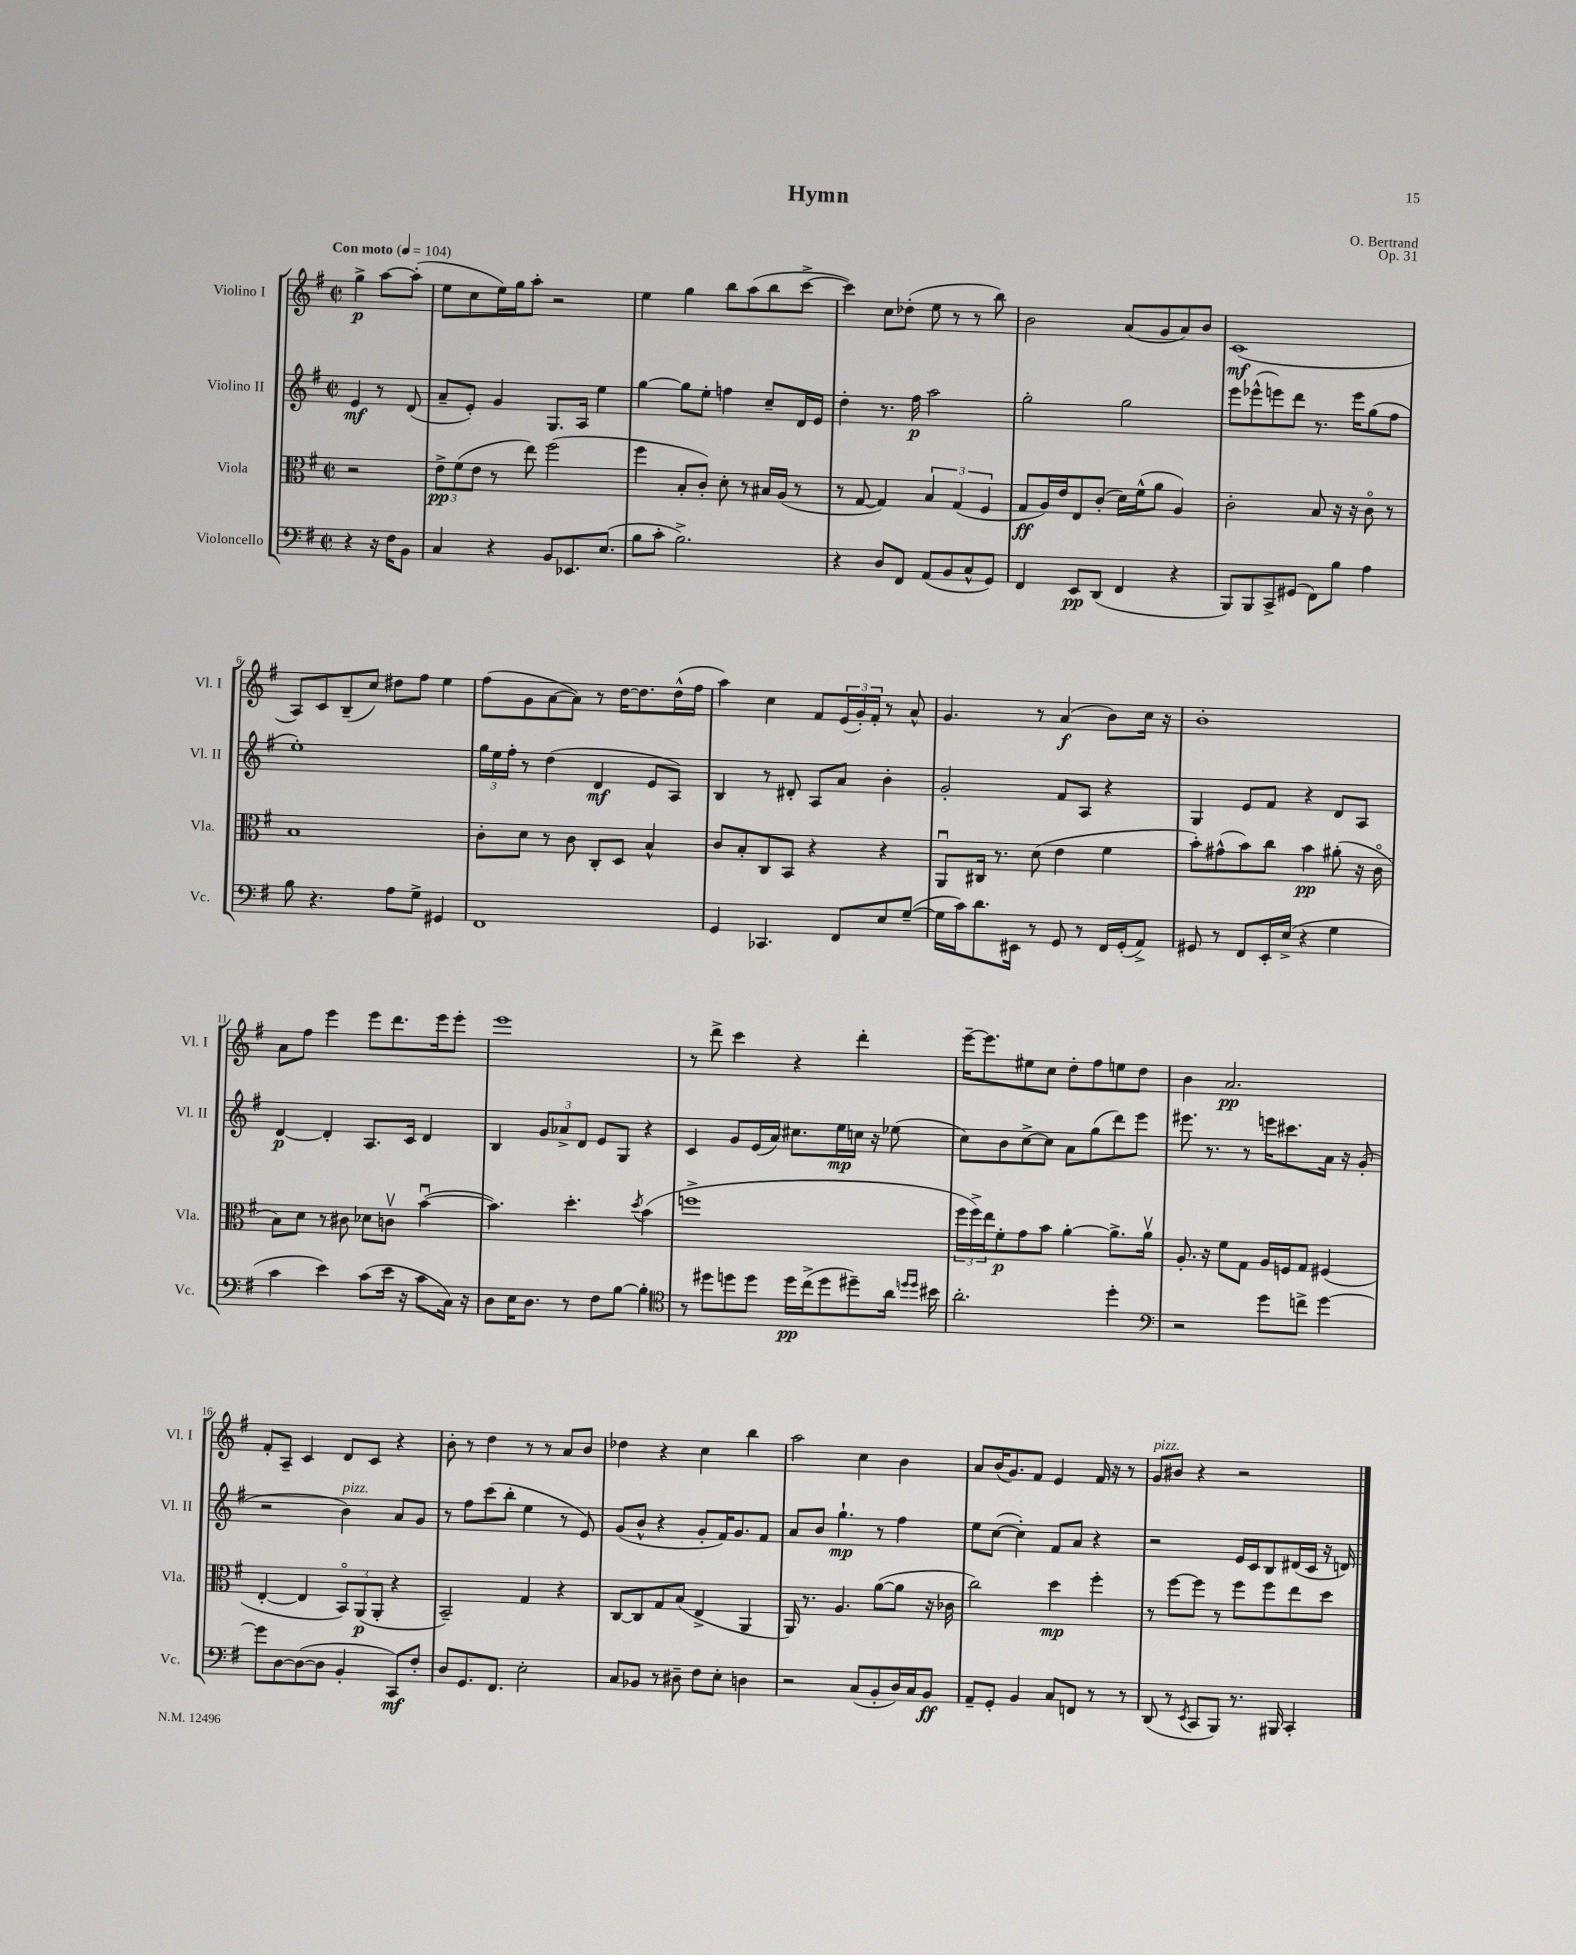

**kern	**dynam	**kern	**dynam	**kern	**dynam	**kern	**dynam
*part4	*part4	*part3	*part3	*part2	*part2	*part1	*part1
*staff4	*staff4	*staff3	*staff3	*staff2	*staff2	*staff1	*staff1
*I"Violoncello	*	*I"Viola	*	*I"Violino II	*	*I"Violino I	*
*I'Vc.	*	*I'Vla.	*	*I'Vl. II	*	*I'Vl. I	*
*clefF4	*	*clefC3	*	*clefG2	*	*clefG2	*
*k[f#]	*	*k[f#]	*	*k[f#]	*	*k[f#]	*
*M2/2	*	*M2/2	*	*M2/2	*	*M2/2	*
*met(c|)	*	*met(c|)	*	*met(c|)	*	*met(c|)	*
*MM104	*	*MM104	*	*MM104	*	*MM104	*
=	=	=	=	=	=	=	=
!	!	!	!	!	!	!LO:TX:a:B:t=Con moto	!
4r	.	2r	.	4e/	mf	4gg^\	p
16r	.	.	.	8r	.	[8aa\L	.
16F#\KL	.	.	.	.	.	.	.
8BB\J	.	.	.	(8d/	.	(8aa'\J]	.
=1	=1	=1	=1	=1	=1	=1	=1
4C/	.	12e^\L	pp	8a~/L	.	8ee\L	.
.	.	(12f#\	.	.	.	.	.
.	.	.	.	8e'/J)	.	8cc\	.
.	.	12e\J	.	.	.	.	.
4r	.	8r	.	4g/	.	16ee\L)	.
.	.	.	.	.	.	16gg\J	.
.	.	8ee\)	.	.	.	8aa'\J	.
8BB/L	.	(2ff#\	.	8.G/L	.	2r	.
8.EE-X/	.	.	.	.	.	.	.
.	.	.	.	16A/Jk	.	.	.
.	.	.	.	4ee\	.	.	.
(8.E/J	.	.	.	.	.	.	.
=2	=2	=2	=2	=2	=2	=2	=2
8B\L	.	4ff#\	.	[4gg\	.	4ee\	.
8c'\J	.	.	.	.	.	.	.
2.B^\)	.	8B'/L	.	8gg\L]	.	4gg\	.
.	.	8c'/J)	.	8ee'\J	.	.	.
.	.	8d'\	.	4ffn\	.	8bb\L	.
.	.	8r	.	.	.	(8aa\	.
.	.	16B#X/LL	.	8cc~/L	.	8bb\	.
.	.	(16A/JJ	.	.	.	.	.
.	.	8r	.	16d/L	.	[8ccc^\J	.
.	.	.	.	16e/JJ	.	.	.
=3	=3	=3	=3	=3	=3	=3	=3
4r	.	8r	.	4dd'\	.	4ccc\])	.
.	.	[8G/	.	.	.	.	.
8D/L	.	4G/])	.	8.r	.	8cc\L	.
8FF#/J	.	.	.	.	.	(8dd-X'\J	.
.	.	.	.	16ff#\	p	.	.
(8AA/L	.	6B/	.	2aa\	.	8ee\	.
8BB/	.	.	.	.	.	8r	.
.	.	(6G/	.	.	.	.	.
8C^^/	.	.	.	.	.	8r	.
.	.	6F#/	.	.	.	.	.
8GG/J)	.	.	.	.	.	8bb\)	.
=4	=4	=4	=4	=4	=4	=4	=4
4FF#/	.	8G/L	ff	2gg'\	.	2b\	.
.	.	16A/L)	.	.	.	.	.
.	.	16e/J	.	.	.	.	.
8EE/L	pp	8E/	.	.	.	.	.
(8DD/J	.	(8c'/J	.	.	.	.	.
4FF#/	.	16d\LL)	.	2gg\	.	(8a/L	.
.	.	(16f#^^\J	.	.	.	.	.
.	.	8a\J	.	.	.	8g/	.
4r	.	4A/)	.	.	.	8a/)	.
.	.	.	.	.	.	8b/J	.
=5	=5	=5	=5	=5	=5	=5	=5
8BBB/L)	.	2c'\	.	8eee\L	.	(1c	mf
8BBB/	.	.	.	(8eee-X^^\	.	.	.
8CC^/	.	.	.	8eeen\)	.	.	.
(8GG#X/J	.	.	.	8ddd\J	.	.	.
8FF#\L)	.	8B/	.	8.r	.	.	.
8B\J	.	16r	.	.	.	.	.
.	.	16r	.	16eee\KL	.	.	.
4A\	.	8c\	.	(8gg\	.	.	.
.	.	8r	.	8ff#\J	.	.	.
!!LO:LB:g=z
=6	=6	=6	=6	=6	=6	=6	=6
8B\	.	1B	.	1ee')	.	8A/L)	.
4.r	.	.	.	.	.	8c/	.
.	.	.	.	.	.	(8B~/	.
.	.	.	.	.	.	8cc/J)	.
8A\L	.	.	.	.	.	8dd#X\L	.
8G^\J	.	.	.	.	.	8ff#\J	.
4GG#X/	.	.	.	.	.	4ee\	.
=7	=7	=7	=7	=7	=7	=7	=7
1FF#	.	8c'\L	.	24gg\LL	.	(8ff#\L	.
.	.	.	.	24ee\	.	.	.
.	.	.	.	24ff#'\JJ	.	.	.
.	.	8d\J	.	8r	.	8g\	.
.	.	8r	.	(4dd\	.	[8a\	.
.	.	8c\	.	.	.	8a\J])	.
.	.	8C'/L	.	4d/	mf	8r	.
.	.	8D/J	.	.	.	[16dd\KL	.
.	.	.	.	.	.	8.dd\]	.
.	.	4B^^/	.	8e/L	.	.	.
.	.	.	.	8A/J)	.	(16dd^^\L	.
.	.	.	.	.	.	16ff#\JJ	.
=8	=8	=8	=8	=8	=8	=8	=8
4GG/	.	8c/L	.	4B/	.	4aa\)	.
.	.	8B'/	.	.	.	.	.
4.CC-X/	.	8C/	.	8r	.	4cc\	.
.	.	8BB/J	.	8d#X'/	.	.	.
.	.	4r	.	8A/L	.	8f#/L	.
8FF#/L	.	.	.	8a/J	.	(24e/L	.
.	.	.	.	.	.	24g'/)	.
.	.	.	.	.	.	24f#'/JJ	.
8E/	.	4r	.	4b'\	.	8r	.
([8G~/J	.	.	.	.	.	8a^^/	.
=9	=9	=9	=9	=9	=9	=9	=9
16G\LL]	.	8AAu/L	.	2g'/	.	4.g/	.
16c\J)	.	.	.	.	.	.	.
8.d\	.	16C#X/Jk	.	.	.	.	.
.	.	8.r	.	.	.	.	.
16EE#X\Jk	.	.	.	.	.	.	.
8r	.	(8d\	.	.	.	8r	.
8GG/	.	4e\	.	8f#/L	.	(4a/	f
8r	.	.	.	8A/J	.	.	.
16FF#/LL	.	4f#\	.	4r	.	8b\L)	.
(16GG'/J	.	.	.	.	.	.	.
8AA^/J)	.	.	.	.	.	16cc\Jk	.
.	.	.	.	.	.	16r	.
=10	=10	=10	=10	=10	=10	=10	=10
8GG#X/	.	8b'\L)	.	4G/	.	1b'	.
8r	.	(8g#X^^\	.	.	.	.	.
8FF#/L	.	8b\)	.	8e/L	.	.	.
16EE'/L	.	8cc\J	.	8f#/J	.	.	.
(16E^/JJ	.	.	.	.	.	.	.
4r	.	4b\	pp	4r	.	.	.
4G\	.	(8a#X'\	.	8d/L	.	.	.
.	.	16r	.	8A/J	.	.	.
.	.	16c\	.	.	.	.	.
!!LO:LB:g=z
=11	=11	=11	=11	=11	=11	=11	=11
4c\	.	8B\L)	.	[4d/	p	8a\L	.
.	.	8d\J	.	.	.	8ff#\J	.
4e\)	.	8r	.	4d'/]	.	4eee\	.
.	.	8c#X\	.	.	.	.	.
(8c\L	.	8d-X\L	.	8.A/L	.	8eee\L	.
16e\Jk	.	8cnv\J	.	.	.	8.ddd\	.
16r	.	.	.	16c/Jk	.	.	.
8c\L	.	([4bu\	.	4d/	.	.	.
.	.	.	.	.	.	16eee\k	.
16C\Jk)	.	.	.	.	.	8eee'\J	.
16r	.	.	.	.	.	.	.
=12	=12	=12	=12	=12	=12	=12	=12
8D\L	.	4.b\])	.	4B/	.	1eee	.
16E\K	.	.	.	.	.	.	.
8.D\J	.	.	.	.	.	.	.
.	.	.	.	12g/L	.	.	.
.	.	.	.	12a-X^/	.	.	.
8r	.	4.dd'\	.	.	.	.	.
.	.	.	.	12d/J	.	.	.
8F#\L	.	.	.	8e/L	.	.	.
[8B\J	.	.	.	8G/J	.	.	.
.	.	8qdd/	.	.	.	.	.
4B'\]	.	(4b\	.	4r	.	.	.
=13	=13	=13	=13	=13	=13	=13	=13
*clefC4	*	*	*	*	*	*	*
8r	.	1ffn^	.	4c/	.	8r	.
8dd#X\L	.	.	.	.	.	8ddd^\	.
8ddn\	.	.	.	8g/L	.	4ccc\	.
8dd\J	.	.	.	(16e/L	.	.	.
.	.	.	.	16a/JJ)	.	.	.
16dd\LL	pp	.	.	8.cc#X\L	.	4r	.
(16cc^\J	.	.	.	.	.	.	.
8dd\	.	.	.	.	.	.	.
.	.	.	.	16ee\L	mp	.	.
8dd#X~\)	.	.	.	16ccn\JJ	.	4ddd'\	.
.	.	.	.	16r	.	.	.
16a\Jk	.	.	.	(8ee-X\	.	.	.
16qqddn/LL	.	.	.	.	.	.	.
16qqdd/JJ	.	.	.	.	.	.	.
16b#X\	.	.	.	.	.	.	.
=14	=14	=14	=14	=14	=14	=14	=14
2.a'\	.	24ff#\LL	.	8cc\L)	.	[16eee~\KL	.
.	.	24ff#^\)	.	.	.	.	.
.	.	.	.	.	.	8.eee\]	.
.	.	24ee\J	.	.	.	.	.
.	.	8f#'\	p	8b\	.	.	.
.	.	8g\	.	[8cc^\	.	8ee#X\	.
.	.	8b\J	.	8cc\J]	.	8cc\J	.
.	.	[4a'\	.	8a\L	.	8dd'\L	.
.	.	.	.	(8gg\	.	8ff#\	.
4dd'\	.	8.a^\L]	.	8ddd\)	.	8een\	.
.	.	.	.	8eee\J	.	8dd\J	.
.	.	16av\Jk	.	.	.	.	.
=15	=15	=15	=15	=15	=15	=15	=15
*clefF4	*	*	*	*	*	*	*
2r	.	8.A'/	.	8.eee#X\	.	4b\	.
.	.	16r	.	8.r	.	.	.
.	.	8f#\L	.	.	.	2.a/	pp
.	.	8G\J	.	8r	.	.	.
8g\L	.	16A/LL	.	16eeen\KL	.	.	.
.	.	16Fn/J	.	8.ccc#X\	.	.	.
8fn^\J	.	8G/J	.	.	.	.	.
[4g\	.	(4F#X/	.	16a\Jk	.	.	.
.	.	.	.	16r	.	.	.
.	.	.	.	(8g'/	.	.	.
!!LO:LB:g=z
=16	=16	=16	=16	=16	=16	=16	=16
8g\L]	.	[4E'/	.	2r	.	8f#'/L	.
[8D\	.	.	.	.	.	8A~/J	.
(8D\_	.	4E/]	.	.	.	4c/	.
8D\J]	.	.	.	.	.	.	.
!	!	!	!	!LO:TX:a:i:t=pizz.	!	!	!
4BB'/	.	12BB/L)	.	4b\)	.	8d/L	.
.	.	(12AA/	p	.	.	.	.
.	.	.	.	.	.	8c/J	.
.	.	12AA'/J	.	.	.	.	.
8CC/L)	mf	4r	.	8a/L	.	4r	.
8F#'/J	.	.	.	8g/J	.	.	.
=17	=17	=17	=17	=17	=17	=17	=17
8D/L	.	2BB~/)	.	8r	.	8b'\	.
8.GG/	.	.	.	8ff#\L	.	8r	.
.	.	.	.	(8ccc\	.	4dd\	.
8.FF#/J	.	.	.	.	.	.	.
.	.	.	.	8bb'\J	.	.	.
2E'\	.	4G/	.	4ee\	.	8r	.
.	.	.	.	.	.	8r	.
.	.	4r	.	8r	.	8a/L	.
.	.	.	.	8e/)	.	8b/J	.
=18	=18	=18	=18	=18	=18	=18	=18
8C/L	.	[8C/L	.	(8g/L	.	4dd-X\	.
8BB-X/J	.	8C/]	.	8b^^/J	.	.	.
8r	.	8G/	.	4r	.	4r	.
8D#X~\	.	(8B/J	.	.	.	.	.
8F#\L	.	4E^/	.	8g'/L	.	4cc\	.
8E'\J	.	.	.	16f#/K)	.	.	.
.	.	.	.	8.g/	.	.	.
4Dn\	.	4AA/	.	.	.	4bb\	.
.	.	.	.	8f#/J	.	.	.
=19	=19	=19	=19	=19	=19	=19	=19
2r	.	16AA/)	.	8a/L	.	2aa\	.
.	.	8.r	.	.	.	.	.
.	.	.	.	8b/J	.	.	.
.	.	4.A/	.	4.gg`\	mp	.	.
(8C/L	.	.	.	.	.	4cc\	.
8BB'/	.	([8a\L	.	8r	.	.	.
16D/L)	.	8a\J]	.	4ff#\	.	4b\	.
16C/J	.	.	.	.	.	.	.
8BB/J	ff	16r	.	.	.	.	.
.	.	16c-X\	.	.	.	.	.
=20	=20	=20	=20	=20	=20	=20	=20
8AA~/L	.	2cc\)	.	8ee\L	.	8a/L	.
8GG'/J	.	.	.	([8cc\J	.	(16b/K	.
.	.	.	.	.	.	8.g/)	.
4BB/	.	.	.	4cc'\])	.	.	.
.	.	.	.	.	.	8f#/J	.
8C/L	.	4dd\	mp	8f#/L	.	4e/	.
8FFn/J	.	.	.	8a/J	.	.	.
8r	.	4ff#'\	.	4r	.	16f#/	.
.	.	.	.	.	.	16r	.
8r	.	.	.	.	.	8r	.
=21	=21	=21	=21	=21	=21	=21	=21
!	!	!	!	!	!	!LO:TX:a:i:t=pizz.	!
(8DD/	.	8r	.	2r	.	8g/L	.
8r	.	[8ff#\L	.	.	.	8b#X/J	.
8qEE/	.	.	.	.	.	.	.
8CC/L	.	8ff#\J]	.	.	.	4r	.
8BBB/J)	.	8r	.	.	.	.	.
8.r	.	8ff#\L	.	16e/LL	.	2r	.
.	.	.	.	16c/J	.	.	.
.	.	8ff#\	.	8B/	.	.	.
16BBB#X/	.	.	.	.	.	.	.
4CC'/	.	8ee\	.	(16d#X/L	.	.	.
.	.	.	.	16c/JJ	.	.	.
.	.	8dd\J	.	16r	.	.	.
.	.	.	.	16dn/)	.	.	.
==	==	==	==	==	==	==	==
*-	*-	*-	*-	*-	*-	*-	*-
